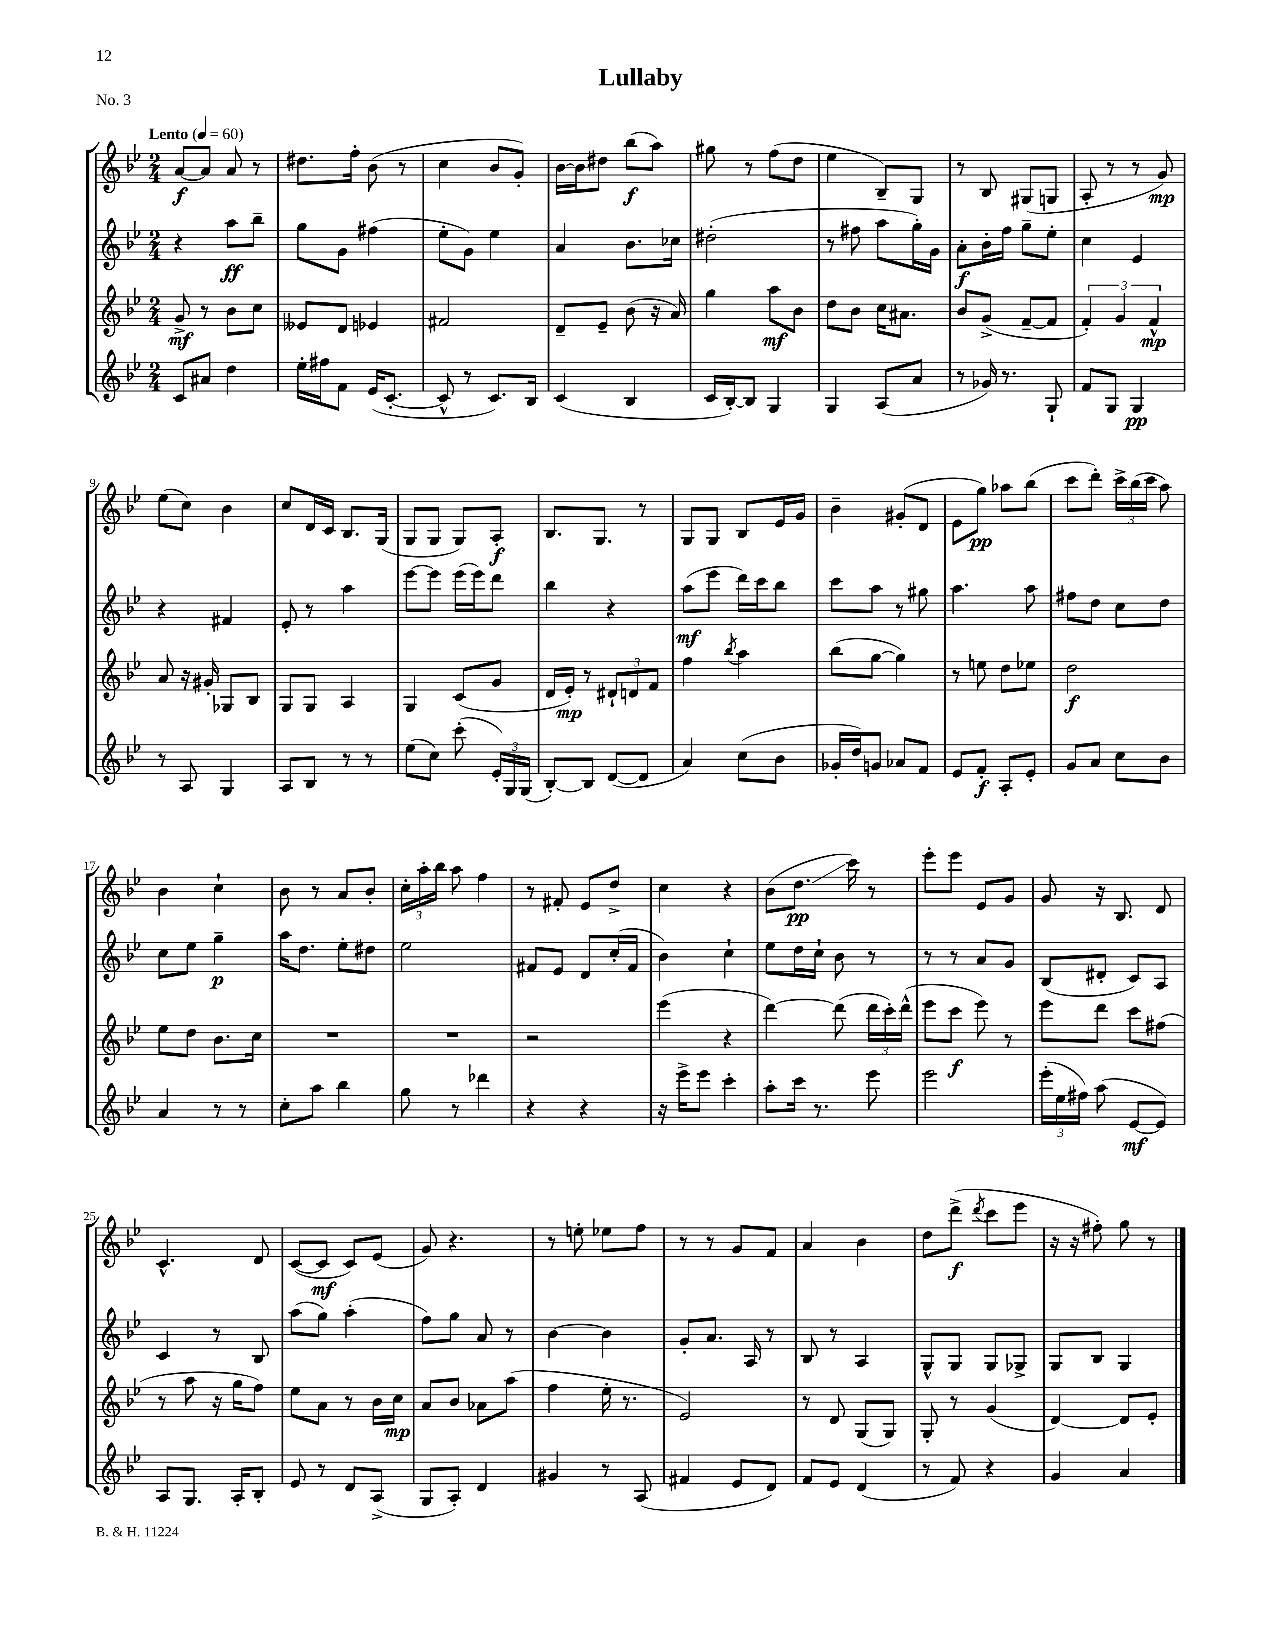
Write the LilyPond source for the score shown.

\header { title = "Lullaby" piece = "No. 3" }
<<
\new StaffGroup <<
\new Staff = "s0" {
    \clef treble \key bes \major \numericTimeSignature \time 2/4 \tempo "Lento" 4 = 60
    \autoBeamOff a'8[~\f a'8] a'8 r8 |
    dis''8.[ f''16]-. bes'8( r8 |
    c''4 bes'8[ g'8]-.) |
    bes'16[~ bes'16 dis''8] bes''8[\f( a''8]) |
    gis''8 r8 f''8[( d''8] |
    ees''4 bes8[--) g8] |
    r8 bes8 gis8[( g8] |
    a8-. r8 r8 g'8\mp) |
    ees''8[( c''8]) bes'4 |
    c''8[ d'16 c'16] bes8.[ g16]( |
    g8[ g8] g8[) a8]-.\f |
    bes8.[ g8.] r8 |
    g8[ g8] bes8[ ees'16 g'16] |
    bes'4-- gis'8[-.( d'8] |
    ees'8[ g''8]\pp) aes''8[ bes''8]( |
    c'''8[ d'''8]-.) \tuplet 3/2 { c'''16[-> bes''16( c'''16] } a''8) |
    bes'4 c''4-! |
    bes'8 r8 a'8[ bes'8]-. |
    \tuplet 3/2 { c''16[-. a''16-. bes''16] } a''8 f''4 |
    r8 fis'8-. ees'8[ d''8]-> |
    c''4 r4 |
    bes'8[( d''8.]\glissando\pp c'''16) r8 |
    ees'''8[-. ees'''8] ees'8[ g'8] |
    g'8 r16 bes8. d'8 |
    c'4.-^ d'8 |
    c'8[~( c'8]\mf c'8[) ees'8]( |
    g'8) r4. |
    r8 e''8-. ees''8[ f''8] |
    r8 r8 g'8[ f'8] |
    a'4 bes'4 |
    d''8[ d'''8]->\f( \acciaccatura { d'''8 } c'''8[ ees'''8] |
    r16 r16 fis''8-.) g''8 r8 \bar "|." |
}
\new Staff = "s1" {
    \clef treble \key bes \major \numericTimeSignature \time 2/4
    \autoBeamOff r4 a''8[\ff bes''8]-- |
    g''8[ g'8] fis''4( |
    ees''8[-. g'8]) ees''4 |
    a'4 bes'8.[ ces''16] |
    dis''2-.( |
    r8 fis''8 a''8[ g''16-.) g'16] |
    a'8[-.\f bes'16-. f''16] g''8[-- ees''8]-. |
    c''4 ees'4 |
    r4 fis'4 |
    ees'8-. r8 a''4 |
    ees'''8[~ ees'''8] ees'''16[( ees'''16) d'''8] |
    bes''4 r4 |
    a''8[\mf( ees'''8] d'''16[) c'''16 bes''8] |
    c'''8[ a''8] r8 gis''8 |
    a''4. a''8 |
    fis''8[ d''8] c''8[ d''8] |
    c''8[ ees''8] g''4--\p |
    a''16[ d''8.] ees''8[-. dis''8] |
    ees''2 |
    fis'8[ ees'8] d'8[ c''16-.( fis'16] |
    bes'4) c''4-! |
    ees''8[ d''16 c''16]-! bes'8 r8 |
    r8 r8 a'8[ g'8] |
    bes8[( dis'8]-. c'8[) a8] |
    c'4 r8 bes8 |
    a''8[( g''8]) a''4-.( |
    f''8[) g''8] a'8 r8 |
    bes'4~ bes'4 |
    g'8[-. a'8.] a16 r8 |
    bes8 r8 a4 |
    g8[-^ g8] g8[ ges8]-> |
    g8[ bes8] g4 \bar "|." |
}
\new Staff = "s2" {
    \clef treble \key bes \major \numericTimeSignature \time 2/4
    \autoBeamOff g'8->\mf r8 bes'8[ c''8] |
    eeses'8[ d'8] ees'4 |
    fis'2 |
    d'8[-- ees'8]-- bes'8( r16 a'16) |
    g''4 a''8[\mf bes'8] |
    d''8[ bes'8] c''16[ ais'8.] |
    bes'8[ g'8]->( f'8[~-- f'8] |
    \tuplet 3/2 { f'4-.) g'4 f'4-^\mp } |
    a'8 r16 gis'16-. ges8[ bes8] |
    g8[ g8] a4 |
    g4 c'8[( g'8] |
    d'16[ ees'16]-.\mp) r8 \tuplet 3/2 { dis'8[-! d'8 f'8] } |
    f''4 \acciaccatura { bes''8 } a''4 |
    bes''8[( g''8]~ g''4) |
    r8 e''8 d''8[ ees''8] |
    d''2\f |
    ees''8[ d''8] bes'8.[ c''16] |
    R2 |
    R2 |
    r2 |
    ees'''4( r4 |
    d'''4~) d'''8( \tuplet 3/2 { d'''16[ c'''16-.) d'''16]-^( } |
    ees'''8[ c'''8]\f ees'''8) r8 |
    ees'''8[ d'''8] c'''8[ fis''8]( |
    r8 a''8 r16 g''16[ f''8]) |
    ees''8[ a'8] r8 bes'16[ c''16]\mp |
    a'8[ bes'8] aes'8[ a''8]( |
    f''4 ees''16-. r8. |
    ees'2) |
    r8 d'8 g8[( g8]) |
    g8-. r8 g'4( |
    d'4~) d'8[ ees'8]-. \bar "|." |
}
\new Staff = "s3" {
    \clef treble \key bes \major \numericTimeSignature \time 2/4
    \autoBeamOff c'8[ ais'8] d''4 |
    ees''16[-. fis''16 f'8] ees'16[( c'8.]~-. |
    c'8-^ r8 c'8.[) bes16] |
    c'4( bes4 |
    c'16[ bes16~-.) bes8] g4 |
    g4 a8[( a'8] |
    r8 ges'16) r8. g8-! |
    f'8[ g8] g4\pp |
    r8 a8 g4 |
    a8[ bes8] r8 r8 |
    ees''8[( c''8]) c'''8-.( \tuplet 3/2 { ees'16[-.) g16 g16]( } |
    bes8[~-.) bes8] d'8[~( d'8] |
    a'4) c''8[( bes'8] |
    ges'16[-. d''16) g'8] aes'8[ f'8] |
    ees'8[ f'8]-.\f a8[-. ees'8]-. |
    g'8[ a'8] c''8[ bes'8] |
    a'4 r8 r8 |
    c''8[-. a''8] bes''4 |
    g''8 r8 des'''4 |
    r4 r4 |
    r16 ees'''16[-> ees'''8] c'''4-. |
    a''8[-. c'''16] r8. ees'''8 |
    ees'''2 |
    \tuplet 3/2 { ees'''16[-.( ees''16 fis''16]) } a''8( ees'8[~\mf ees'8]) |
    a8[ g8.] a16[-. bes8]-. |
    ees'8 r8 d'8[ a8]->( |
    g8[ a8]-.) d'4 |
    gis'4 r8 a8( |
    fis'4 ees'8[ d'8]) |
    f'8[ ees'8] d'4( |
    r8 f'8) r4 |
    g'4 a'4 \bar "|." |
}
>>
>>
